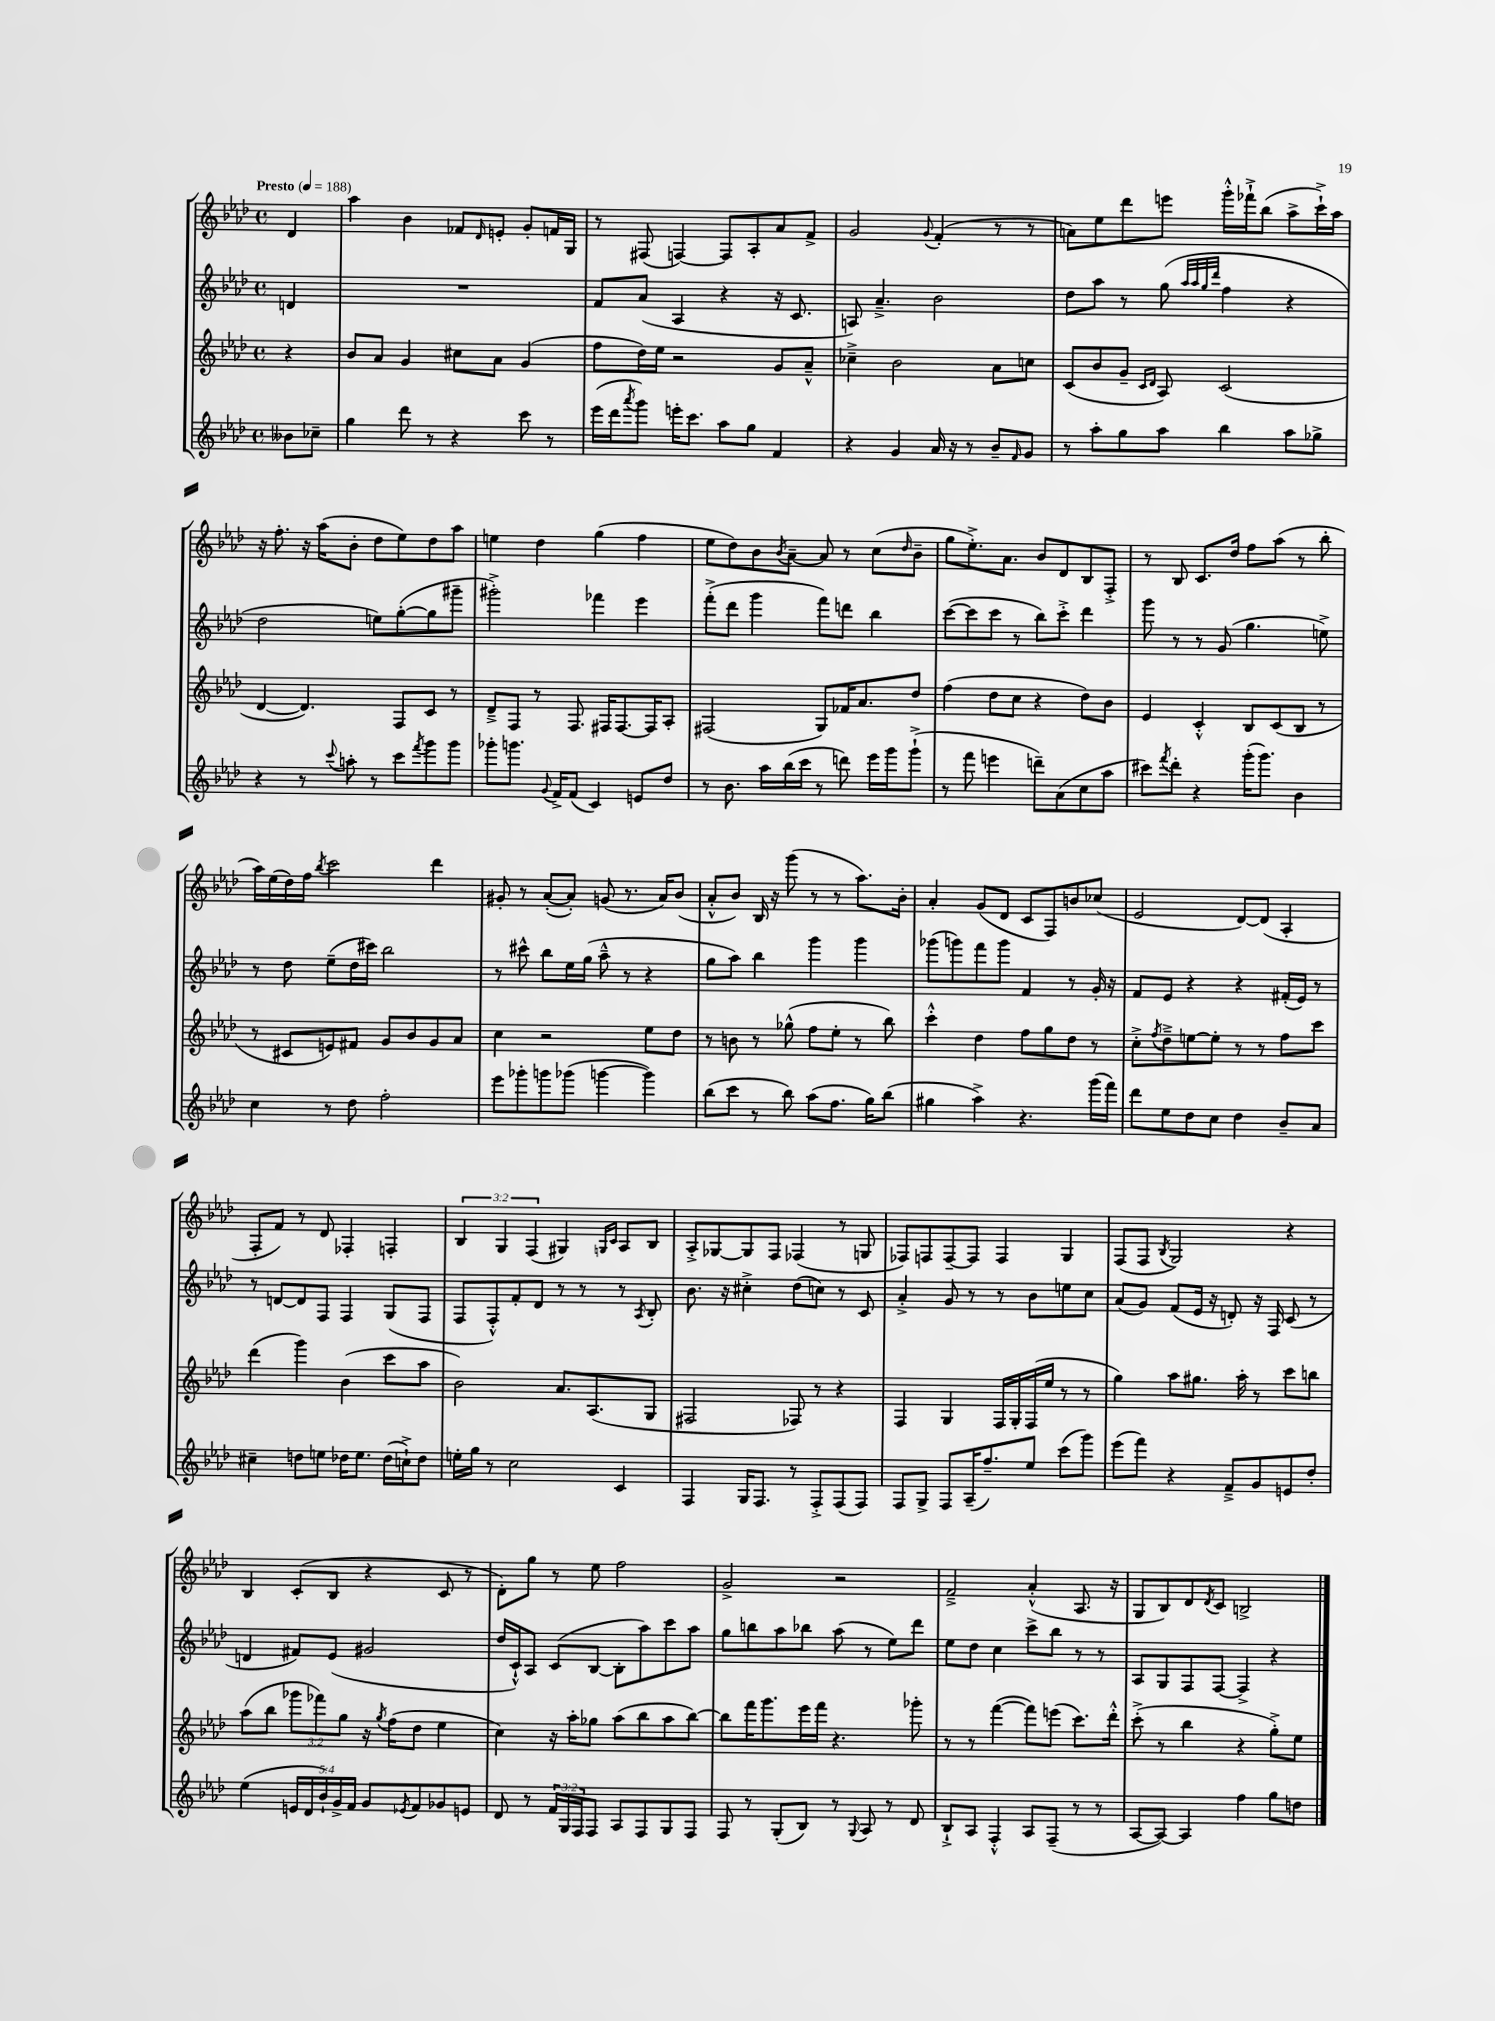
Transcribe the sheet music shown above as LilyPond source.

<<
\new StaffGroup <<
\new Staff = "s0" {
    \clef treble \key aes \major \defaultTimeSignature \time 4/4 \override Staff.TupletNumber.text = #tuplet-number::calc-fraction-text \partial 4 \tempo "Presto" 4 = 188
    des'4 |
    aes''4 bes'4 fes'8 \grace { des'16 } e'8-. g'8-. f'16 g16 |
    r8 fis8( f4~) f8 aes8-. aes'8 f'8-> |
    g'2 \appoggiatura { g'8 } f'4-.( r8 r8 |
    a'8) ees''8 des'''8 e'''8 g'''16-.-^ fes'''16-!-> bes''8( aes''8-> c'''16-!->) aes''16 |
    r16 f''8.-. r16 aes''16( bes'8-. des''8 ees''8) des''8 aes''8 |
    e''4 des''4 g''4( f''4 |
    ees''8 des''8) bes'8 \acciaccatura { bes'8 } aes'8~-- aes'8 r8 c''8( \grace { des''16 } bes'8-- |
    g''8 ees''8.-.->) aes'8. bes'8 des'8 bes8 f8-.-> |
    r8 bes8 c'8. des''16 f''8 aes''8( r8 bes''8-. |
    aes''16) ees''16( des''16) f''16 \acciaccatura { bes''8 } c'''2 des'''4 |
    gis'8-. r8 aes'8~-.( aes'8-.) g'8( r8. aes'16) bes'8( |
    aes'8-.-^ bes'8) bes16 r16 g'''8( r8 r8 aes''8.) bes'16-. |
    aes'4-. g'8( des'8 c'8 f8) b'8 ces''8( |
    ees'2 des'8~) des'8( aes4-. |
    f8-. f'8) r8 des'8 fes4-. f4-. |
    \tuplet 3/2 { bes4 g4 f4( } gis4) \grace { g16 c'16 } aes8 bes8 |
    aes8-.-> ges8~ ges8 f8 fes4( r8 g8 |
    fes8) f8 f8~-- f8 f4 g4 |
    f8( f8 \acciaccatura { bes8 } g2) r4 |
    bes4 c'8-.( bes8 r4 c'8 r8 |
    des'8-.) g''8 r8 ees''8 f''2 |
    g'2-> r2 |
    f'2---> aes'4-.-^( aes8. r16 |
    g8 bes8) des'8 \acciaccatura { des'8 } c'8 b2-> \bar "|." |
}
\new Staff = "s1" {
    \clef treble \key aes \major \defaultTimeSignature \time 4/4 \partial 4
    d'4 |
    R1 |
    f'8 aes'8( aes4 r4 r16 c'8. |
    a8) aes'4.---> bes'2 |
    des''8 aes''8 r8 g''8( \grace { aes''32 aes''32 g''32 des'''32 } f''4 r4 |
    des''2 e''8) g''8~-.( g''8 gis'''8-- |
    gis'''2-.->) fes'''4 ees'''4 |
    f'''8-.->( des'''8 g'''4 f'''8) d'''8 bes''4 |
    c'''8~( c'''8 c'''8 r8 bes''8) c'''8-.-> des'''4 |
    g'''8 r8 r8 g'8( g''4. e''8->) |
    r8 des''8 ees''8--( des''16 cis'''16) bes''2 |
    r8 cis'''8-^ bes''8 ees''16 g''16( aes''8---^ r8 r4 |
    g''8 aes''8) bes''4 g'''4 g'''4 |
    ges'''8( g'''8) f'''8 g'''8 f'4 r8 g'16-. r16 |
    f'8 ees'8 r4 r4 fis'16-.( ees'16) r8 |
    r8 d'8~ d'8 f8 f4 g8( f8 |
    f8 f8-.-^) f'8-. des'8 r8 r8 r8 \acciaccatura { aes8 } bes8-. |
    bes'8. r16 cis''4-.-> des''8( c''8) r8 c'8 |
    aes'4-.-> g'8 r8 r8 bes'8 e''8 c''8 |
    aes'8( g'8) f'8( ees'16 r16 d'8-.) r16 f16 c'8( r8 |
    d'4 fis'8) ees'8( gis'2 |
    des''16 c'16-!-^) aes8 c'8( bes8~ bes8-. aes''8) c'''8 aes''8 |
    g''8 b''8 aes''8 bes''8 aes''8( r8 ees''8) des'''8 |
    ees''8 des''8 c''4 c'''8-> bes''8 r8 r8 |
    aes8 g8 f8 f8~ f4-> r4 \bar "|." |
}
\new Staff = "s2" {
    \clef treble \key aes \major \defaultTimeSignature \time 4/4 \override Staff.TupletNumber.text = #tuplet-number::calc-fraction-text \partial 4
    r4 |
    bes'8 aes'8 g'4 cis''8 aes'8 g'4( |
    f''8 des''16) ees''16 r2 g'8 aes'8---^ |
    ces''4---> bes'2 aes'8 c''8 |
    c'8( bes'8 g'8-- \grace { c'16 des'16 } aes8) c'2( |
    des'4~ des'4.) f8 c'8 r8 |
    des'8---> f8 r8 f8. fis16 fis8.~ fis16 aes8-. |
    fis2( g8) fes'16 aes'8. des''8 |
    f''4( des''8 c''8 r4 des''8) bes'8 |
    ees'4 c'4-.-^ bes8 c'8( bes8 r8 |
    r8 cis'8 e'8) fis'8 g'8 bes'8 g'8 aes'8 |
    c''4 r2 ees''8 des''8 |
    r8 b'8 r8 ges''8-^( f''8 ees''8-. r8 bes''8) |
    c'''4-.-^ des''4 f''8 g''8 des''8 r8 |
    c''8-.-> \acciaccatura { f''8 } des''8---> e''8~ e''8-. r8 r8 f''8 c'''8 |
    des'''4( g'''4) bes'4( c'''8 aes''8 |
    bes'2) aes'8. aes8.( g8 |
    fis2 fes8) r8 r4 |
    f4 g4 f16 g16-. f16( ees''16 r8 r8 |
    g''4) aes''8 gis''8. aes''16-. r8 c'''8 b''8 |
    aes''8( bes''8 \tuplet 3/2 { ges'''8 fes'''8) g''8 } r16 \acciaccatura { g''8 } f''16( des''8 ees''4 |
    c''4) r16 aes''16-. ges''8 aes''8( bes''8 aes''8 bes''8~) |
    bes''8 f'''16 g'''8. ees'''16 f'''16 r4. ges'''8-. |
    r8 r8 f'''4~( f'''8) e'''8( c'''8.) des'''16-.-^ |
    c'''8-.->( r8 bes''4 r4 g''8-.->) ees''8 \bar "|." |
}
\new Staff = "s3" {
    \clef treble \key aes \major \defaultTimeSignature \time 4/4 \override Staff.TupletNumber.text = #tuplet-number::calc-fraction-text \partial 4
    beses'8 ces''8-- |
    g''4 des'''8 r8 r4 c'''8 r8 |
    ees'''16( des'''16 \acciaccatura { aes'''8 } g'''8) e'''16-. c'''8. aes''8 g''8 f'4 |
    r4 g'4 aes'16 r16 r8 bes'8-- \grace { f'16 } g'8 |
    r8 aes''8-. g''8 aes''8 bes''4 aes''8 ges''8-> |
    r4 r8 \appoggiatura { c'''8 } a''8-. r8 c'''8 \acciaccatura { f'''8 } g'''8 g'''8 |
    ges'''8-. g'''8. \appoggiatura { g'8 } f'16-> f'8( c'4) e'8 des''8 |
    r8 bes'8. aes''16 bes''16( c'''16 r8 d'''8) ees'''16 g'''16 g'''8-!->( |
    r8 f'''8 e'''4 d'''8--) aes'8( c''8 aes''8 |
    cis'''8) \acciaccatura { f'''8 } des'''8-. r4 g'''16-.( g'''8.) bes'4 |
    c''4 r8 des''8 f''2-. |
    ees'''8 ges'''8-. g'''8 ges'''8( g'''4~ g'''4) |
    bes''8( c'''8 r8 bes''8) aes''8( f''8. g''16) bes''8( |
    gis''4 aes''4->) r4. g'''16( f'''16) |
    des'''8 ees''8 des''8 c''8 des''4 bes'8-- aes'8 |
    cis''4-- d''8 e''8 des''16 e''8. des''16( c''16-!->) des''8 |
    e''16-. g''16 r8 c''2 c'4 |
    f4 g16 f8. r8 f8-.-> f8( f8) |
    f8 g8-> f8 aes16--( f''8.--) ees''8 c'''8( g'''8) |
    ees'''8( f'''8) r4 f'8---> g'8 e'8 des''8-. |
    ees''4( \tuplet 5/4 { e'16 des'16 bes'16-!) g'16-> f'16 } g'8 \acciaccatura { ees'8 } f'8 ges'8 e'8 |
    des'8 r8 \tuplet 3/2 { f'16 g16 f16 } f8 aes8 f8 g8 f8 |
    f8 r8 g8-.( bes8) r8 \appoggiatura { g8 } aes8 r8 des'8 |
    bes8-!-> aes8 f4-.-^ aes8 f8--( r8 r8 |
    aes8~ aes8~) aes4 f''4 g''8 d''8 \bar "|." |
}
>>
>>
\layout { \context { \Score \remove "Bar_number_engraver" } }
